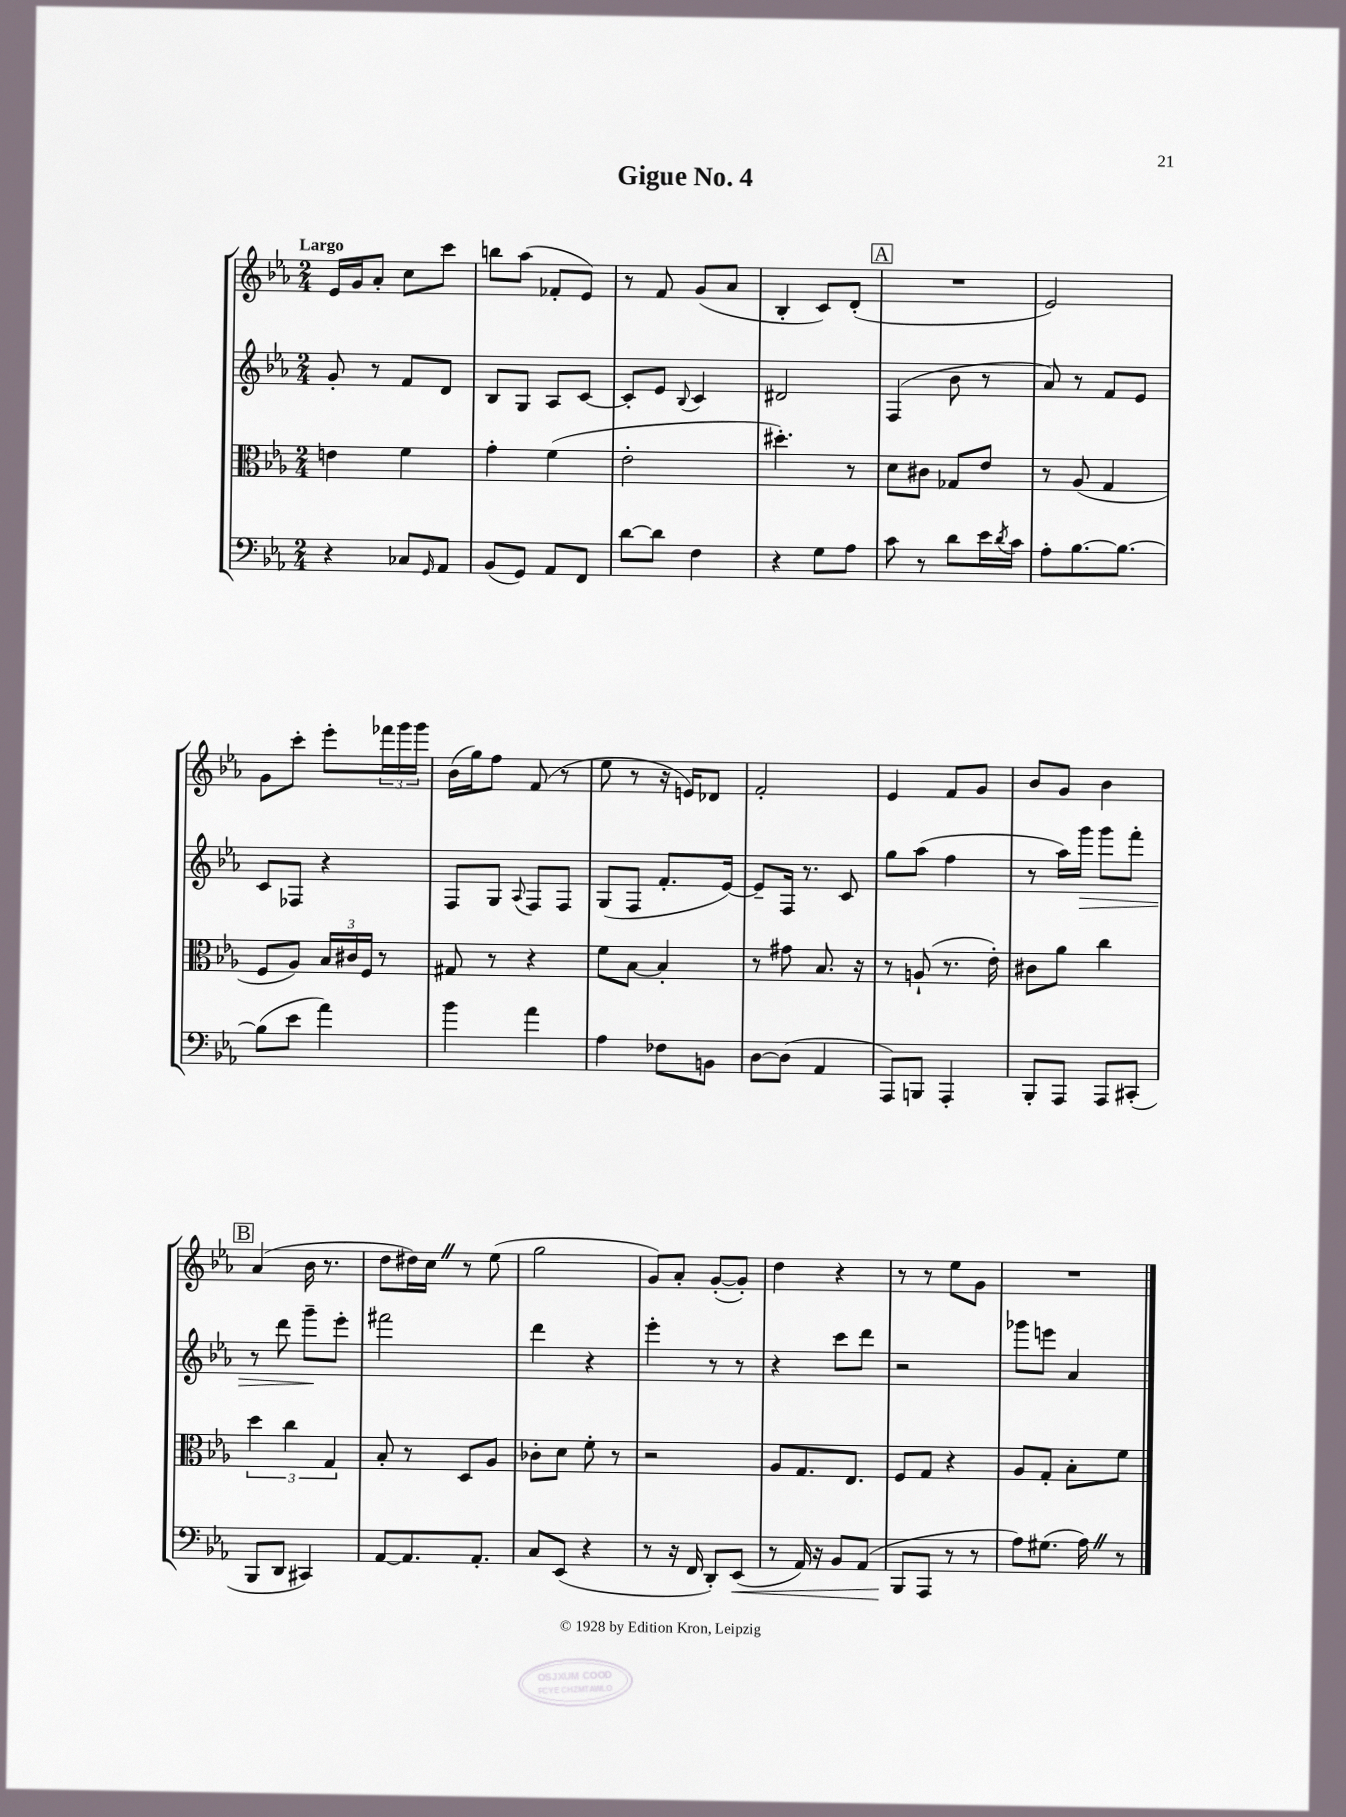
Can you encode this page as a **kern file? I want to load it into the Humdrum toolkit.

**kern	**kern	**kern	**kern
*staff4	*staff3	*staff2	*staff1
*clefF4	*clefC3	*clefG2	*clefG2
*k[b-e-a-]	*k[b-e-a-]	*k[b-e-a-]	*k[b-e-a-]
*M2/4	*M2/4	*M2/4	*M2/4
4r	4e	8g'	16e-
.	.	.	16g
.	.	8r	8a-'
8C-	4f	8f	8cc
16qqGG	.	.	.
8AA-	.	8d	8ccc
=	=	=	=
(8BB-	4g'	8B-	8bb
8GG)	.	8G	(8aa-
8AA-	(4f	8A-	8f-'
8FF	.	[8c	8e-)
=	=	=	=
[8d	2e-'	8c']	8r
8d]	.	8e-	8f
.	.	8qqB-	.
4F	.	4c	(8g
.	.	.	8a-
=	=	=	=
4r	4.dd#')	2d#	4B-'
8G	.	.	8c)
8A-	8r	.	(8d'
=	=	=	=
8c	8d	(4F	2r
8r	8c#	.	.
8d	8G-	8b-	.
16e-	8e-	8r	.
8qd	.	.	.
16c	.	.	.
=	=	=	=
8A-'	8r	8a-)	2e-)
[8.B-	(8A-	8r	.
.	4G	8f	.
8.B-_	.	.	.
.	.	8e-	.
=	=	=	=
(8B-]	8F	8c	8g
8e-	8A-)	8F-	8ccc'
4a-)	24B-	4r	8eee-'
.	24c#	.	.
.	24F	.	.
.	8r	.	24fff-
.	.	.	24ggg
.	.	.	24ggg
=	=	=	=
4b-	8G#	8F	(16b-
.	.	.	16gg)
.	8r	8G	8ff
.	.	8qqA-	.
4a-	4r	8F	(8f
.	.	8F	8r
=	=	=	=
4A-	8f	(8G	8ee-
.	[8B-	8F	8r
8F-	4B-']	8.f'	16r
.	.	.	16e)
8BB	.	.	8d-
.	.	[16e-)	.
=	=	=	=
[8D	8r	8e-~]	2f'
(8D]	8g#	16F	.
.	.	8.r	.
4AA-	8.B-	.	.
.	.	8c	.
.	16r	.	.
=	=	=	=
8AAA-)	8r	8gg	4e-
8BBB	(8A`	(8aa-	.
4AAA-'	8.r	4ff	8f
.	.	.	8g
.	16e-')	.	.
=	=	=	=
8BBB-'	8c#	8r	8b-
8AAA-	8a-	16aa-)	8g
.	.	16ggg	.
8AAA-	4cc	8ggg	4b-
(8CC#'	.	8fff'	.
=	=	=	=
8BBB-	6dd	8r	(4a-
8DD	.	8ddd	.
.	6cc	.	.
4CC#)	.	8ggg~	16b-
.	.	.	8.r
.	6G	.	.
.	.	8eee-'	.
=	=	=	=
[8AA-	8B-'	2fff#	8dd
8.AA-]	8r	.	16dd#)
.	.	.	16cc
.	8D	.	8r
8.AA-'	.	.	.
.	8A-	.	(8ee-
=	=	=	=
8C	8c-'	4ddd	2gg
(8EE-	8d	.	.
4r	8f'	4r	.
.	8r	.	.
=	=	=	=
8r	2r	4eee-'	8g)
16r	.	.	8a-'
16FF	.	.	.
8DD')	.	8r	([8g'
(8EE-	.	8r	8g'])
=	=	=	=
8r	8A-	4r	4dd
16AA-)	8.G	.	.
16r	.	.	.
8BB-	.	8ccc	4r
.	8.E-	.	.
(8AA-	.	8ddd	.
=	=	=	=
8BBB-	8F	2r	8r
8AAA-	8G	.	8r
8r	4r	.	8ee-
8r	.	.	8g
=	=	=	=
8A-)	8A-	8ggg-	2r
(8.G#	8G'	8eee	.
.	8B-'	4a-	.
16A-)	.	.	.
8r	8f	.	.
==	==	==	==
*-	*-	*-	*-
